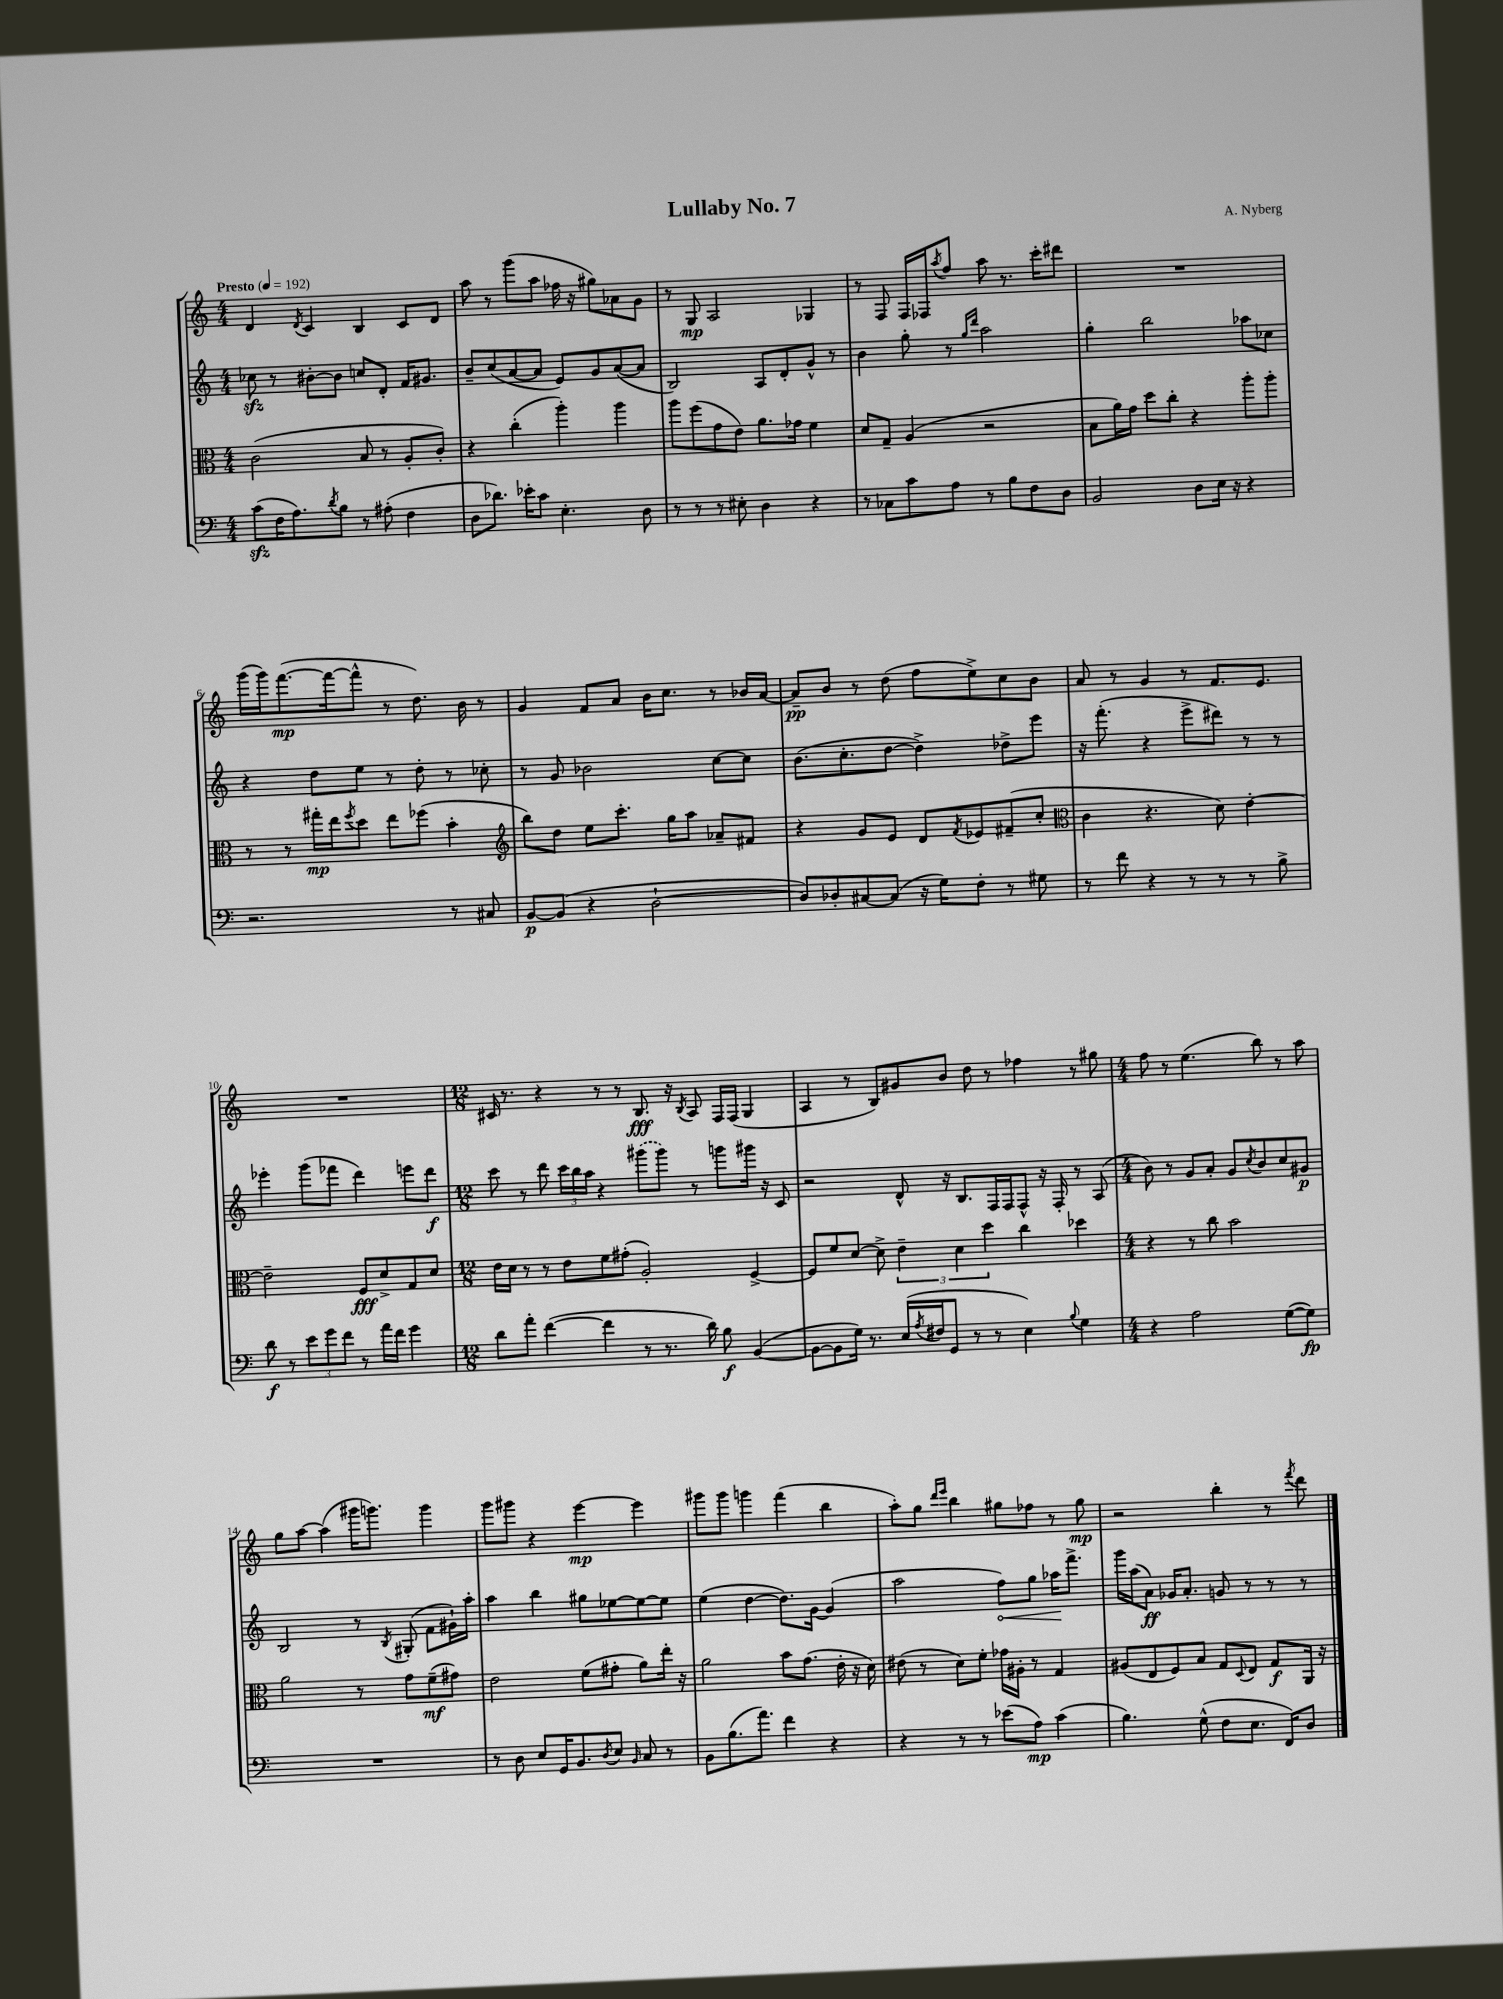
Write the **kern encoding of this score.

**kern	**kern	**kern	**kern
*staff4	*staff3	*staff2	*staff1
*clefF4	*clefC3	*clefG2	*clefG2
*k[]	*k[]	*k[]	*k[]
*M4/4	*M4/4	*M4/4	*M4/4
*MM192	*MM192	*MM192	*MM192
(8c\L	(2c\	8cc-\	4d/
16F\K	.	8r	.
8.A\)	.	.	.
.	.	.	8qd/
.	.	[8b#'\L	4c/
8qd/	.	.	.
8B\J	.	8b#\]J	.
8r	8B/	8cc/L	4B/
(8A#'\	8r	8d'/J	.
4F\	8A'/L	16f/LK	8c/L
.	.	8.g#/J	.
.	8c'/J)	.	8d/J
=	=	=	=
8D\L	4r	8b~/L	8aa\
8.d-\J)	.	(8cc/	8r
.	(4cc'\	[8a/	(8ggg\L
16e-'\LK	.	.	.
8c\J	.	8a/]J	8aa\J
4.E'\	4aa'\)	8e/L)	16ff-\
.	.	.	16r
.	.	8g/	8gg#\L)
.	4aa\	([8a/	8a-\
8D\	.	8a/]J	8g\J
=	=	=	=
8r	8aa\L	2B/)	8r
8r	(8ff\	.	8G/
8r	8g\	.	2A/
8E#'\	8e\J)	.	.
4D\	8.a\L	8A/L	.
.	.	8d'/	.
.	16g-\Jk	.	.
4r	4f\	8g^^/J	4G-/
.	.	8r	.
=	=	=	=
8r	8d/L	4b\	8r
8C-\L	8G~/J	.	8F/
8c\	(4A/	8gg'\	16F/LL
.	.	.	16F-/J
.	.	.	8qaa/
8A\J	.	8r	8ff/J
.	.	16qqgg/LL	.
.	.	16qqddd/JJ	.
8r	2r	2aa\	8aa\
8B\L	.	.	8.r
8F\	.	.	.
.	.	.	16ccc'\LK
8D\J	.	.	8ddd#\J
=	=	=	=
2BB/	8B\L	4gg'\	1r
.	16a\L)	.	.
.	16g\JJ	.	.
.	8dd\L	2bb\	.
.	8cc'\J	.	.
8D\L	4r	.	.
16E\Jk	.	.	.
16r	.	.	.
4r	8aa'\L	8aa-\L	.
.	8aa'\J	8cc-\J	.
=	=	=	=
2.r	8r	4r	(16ggg\LL
.	.	.	16ggg\J)
.	8r	.	([8.fff\
.	16gg#'\LL	8dd\L	.
.	16ee\J	.	16fff\_k
.	8qff/	.	.
.	8dd\J	8ee\J	8fff^^\]J
.	8ee\L	8r	8r
.	(8ff-\J	8dd'\	8.dd\)
8r	4b'\	8r	.
.	.	.	16b\
8C#/	.	8cc-'\	8r
=	=	=	=
*	*clefG2	*	*
[8BB/L	8bb\L)	8r	4g/
(8BB/]J	8dd\J	8g/	.
4r	8ee\L	2b-\	8f/L
.	8.ccc'\J	.	8a/J
[2D`\	.	.	16b\LK
.	16gg\LK	.	8.cc\J
.	8aa\J	.	.
.	8a-~/L	[8cc\L	8r
.	8f#/J	8cc\]J	16b-/LL
.	.	.	[16a/JJ
=	=	=	=
8D/]L)	4r	(8.b\L	8a~/]L
8D-'/	.	.	8b/J
.	.	8.cc'\	.
[8C#/	8g/L	.	8r
(8C#/]J	8e/J	[8dd\J	(8dd\
16r	8d/L	4dd^\])	8ff\L
16G\LK)	.	.	.
.	8qf/	.	.
8F'\J	8e-/	.	8ee^\)
8r	(8f#~/	8dd-^\L	8cc\
8G#\	8cc'/J	8eee\J	8b\J
=	=	=	=
*	*clefC3	*	*
8r	4c\	16r	8a/
.	.	(8.fff'\	.
8f\	.	.	8r
4r	4.r	4r	4g/
8r	.	8eee^\L	8r
8r	8d\)	8ddd#\J)	8.f/L
8r	[4e'\	8r	.
.	.	.	8.e/J
8B^\	.	8r	.
=	=	=	=
8d\	2e~\]	4eee-'\	1r
8r	.	.	.
12e\L	.	(8ggg\L	.
12g\	.	.	.
.	.	8fff-\J	.
12f\J	.	.	.
8r	8F/L	4ddd\)	.
16a\LL	8d^/	.	.
16f\JJ	.	.	.
4g\	8G/	8eee\L	.
.	8d/J	8ddd\J	.
=	=	=	=
*M12/8	*M12/8	*M12/8	*M12/8
8d\L	16e\LL	8ccc\	16c#/
.	16d\JJ	.	8.r
8a'\J	8r	8r	.
([4f\	8r	8ddd\	4r
.	8e\L	24ccc\LL	.
.	.	24bb\	.
.	.	24aa\JJ	.
4f\]	8f\	4r	8r
.	(8g#'\J	.	8r
8r	2A'/)	(8ggg#\L	8.B/
8.r	.	8ggg#\J)	.
.	.	.	16r
.	.	.	8qB/
.	.	8r	8A/
16d\)	.	.	.
8B\	.	8ggg\L	16F/LL
.	.	.	(16F/JJ
([4BB/	[4F^/	16ggg#\Jk	4G/
.	.	16r	.
.	.	8c/	.
=	=	=	=
8BB\_L	8F/]L	2r	4A/
8BB\]	8f/	.	.
16G\Jk)	[8d/J	.	8r
8.r	.	.	.
.	8d^\]	.	8B/L)
(16E/LL	6e~\	8d^^/	8g#/
8qA/	.	.	.
16F#/J	.	.	.
8GG/J	.	16r	8b/J
.	6d\	.	.
.	.	8.B/L	.
8r	.	.	8dd\
.	6dd\	.	.
8r	.	16F/L	8r
.	.	16F/J	.
4E\)	4cc\	8F^^/J	4ff-\
.	.	16r	.
.	.	16F'/	.
8qqB/	.	.	.
4G\	4dd-\	8r	8r
.	.	(8A/	8gg#\
=	=	=	=
*M4/4	*M4/4	*M4/4	*M4/4
4r	4r	8b\)	8ff\
.	.	8r	8r
2A\	8r	8g/L	(4.ee\
.	8cc\	8a'/J	.
.	2b\	8g/L	.
.	.	8qcc/	.
.	.	8b/	8bb\)
([8G\L	.	8cc/	8r
8G\]J)	.	8g#/J	8aa\
=	=	=	=
1r	2a\	2B/	8gg\L
.	.	.	[8aa\J
.	.	.	(4aa\]
.	8r	8r	16ggg#\LK
.	.	.	8.ggg\J)
.	.	8qB/	.
.	8g\L	(8G#'/	.
.	(8f~\	8f\L	4ggg\
.	8g#\J)	16g#`\L)	.
.	.	16aa'\JJ	.
=	=	=	=
8r	2e\	4aa\	8ggg\L
8D\	.	.	8ggg#\J
8E/L	.	4bb\	4r
16GG/K	.	.	.
8.BB/	.	.	.
.	(8f\L	8gg#\L	[4eee\
8qD/	.	.	.
8E/J	8g#'\J	[8ee-\	.
16qqBB/	.	.	.
8C/	8a\L)	8ee-\_	4eee\]
8r	16ee'\Jk	8ee-\]J	.
.	16r	.	.
=	=	=	=
8BB\L	2a\	(4ee\	8ggg#\L
(8.B\	.	.	8ggg#\J
.	.	[4dd\	4ggg\
8.a\J)	.	.	.
4f\	8b\L	8.dd\]L)	(4fff\
.	(8.g\J	.	.
.	.	[16g\Jk	.
4r	.	(4g/]	4bb\
.	16e'\	.	.
.	16r	.	.
.	16d\)	.	.
=	=	=	=
4r	(8e#\	2aa\	8aa'\L)
.	8r	.	8gg\J
.	.	.	16qqddd/LL
.	.	.	16qqeee/JJ
8r	8d\L)	.	4bb\
8r	8f'\J	.	.
(8e-\L	16g-\LL	8ff\L)	8gg#\L
.	16A#'\JJ	.	.
8A\J)	8r	8gg\J	8ff-\J
(4c\	4G/	16aa-\LK	8r
.	.	8.fff^\J	.
.	.	.	8gg#\
=	=	=	=
4.B\)	(8A#/L	16ggg\LL	2r
.	.	(16aa\J	.
.	8E/	8a\J)	.
.	8F/)	16g-/LK	.
.	.	8.a'/J	.
(8G^^\	8B/J	.	.
8F\L	8G/L	8g/	4bb'\
.	8qqD/	.	.
8.E\J	8E/J	8r	.
.	8G/L	8r	8r
16FF/LK)	.	.	.
.	.	.	8qfff/
8D/J	16AA/Jk	8r	8ddd\
.	16r	.	.
==	==	==	==
*-	*-	*-	*-
